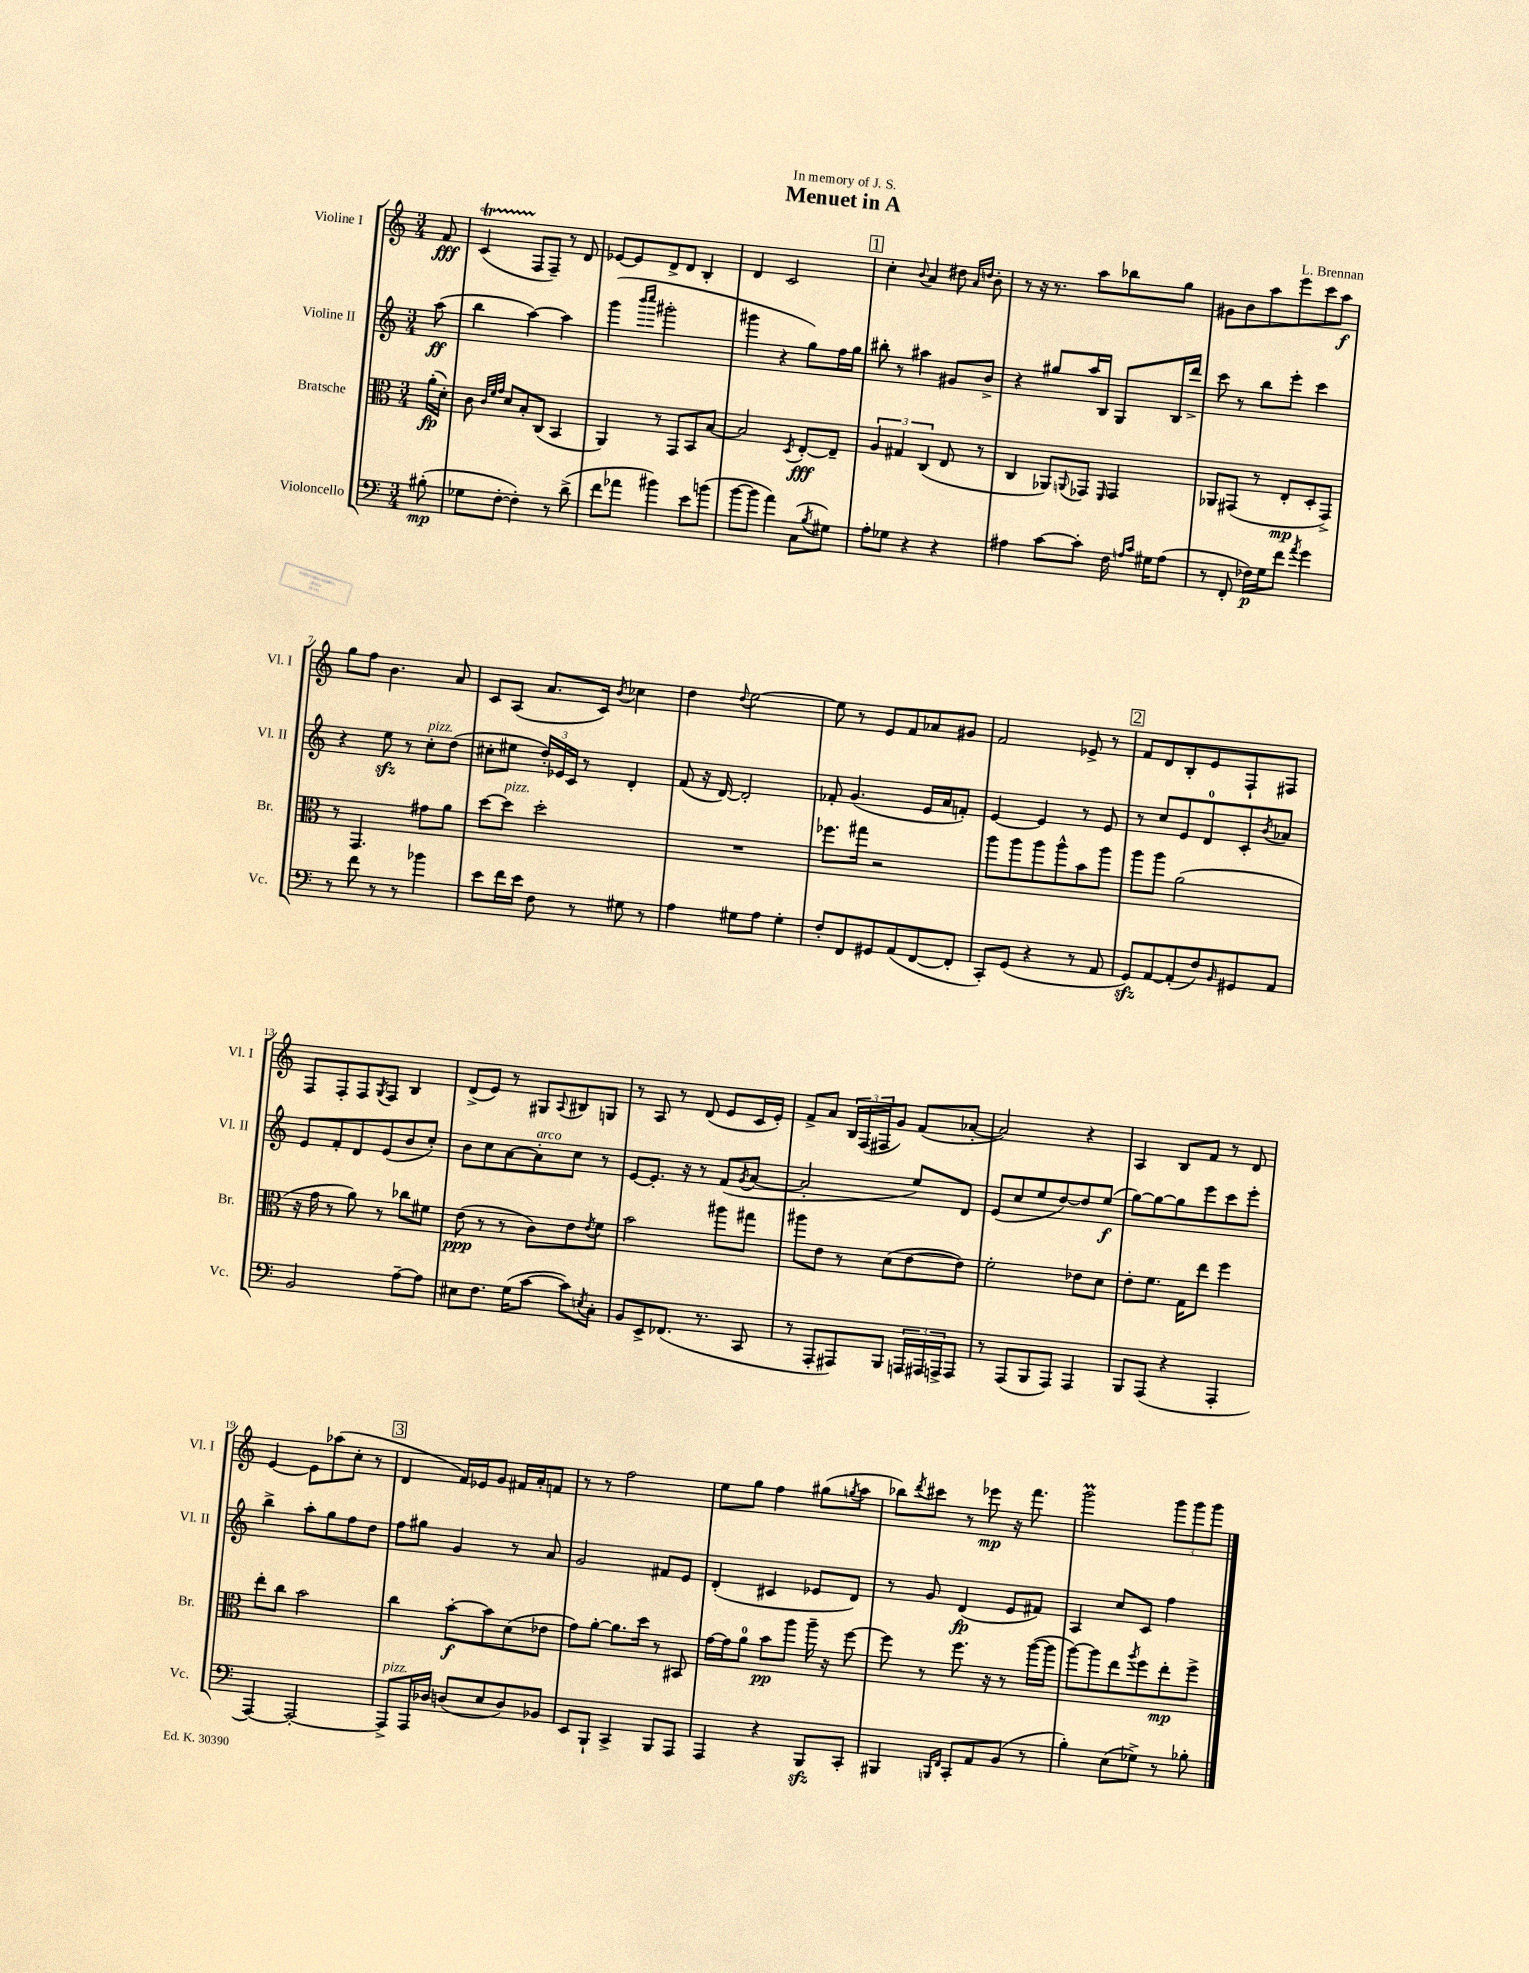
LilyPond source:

\header { title = "Menuet in A" composer = "L. Brennan" dedication = "In memory of J. S." }
<<
\new StaffGroup <<
\new Staff = "s0" \with { instrumentName = "Violine I" shortInstrumentName = "Vl. I" } {
    \clef treble \key c \major \numericTimeSignature \time 3/4 \partial 8
    f'8\fff |
    c'4\startTrillSpan( f8\stopTrillSpan f8--) r8 d'8 |
    ees'8~ ees'8 d'8-> d'8 b4-. |
    d'4 c'2 |
    \mark \markup { \box "1" } c''4-. \appoggiatura { b'8 } a'4 dis''8 \grace { a'16 d''16 } b'8-. |
    r8 r16 r8. a''8 bes''8 g''8 |
    gis'8 b'8 a''8 e'''8 c'''8 a''8\f |
    g''8 f''8 b'4. a'8 |
    c'8 a8( a'8. c'16) \acciaccatura { b'8 } ces''4 |
    d''4 \appoggiatura { d''8 } e''2~ |
    e''8 r8 e'8 f'8 aes'8 gis'8 |
    f'2 ees'8-> r8 |
    \mark \markup { \box "2" } f'8 d'8 b8-. e'8 f8-! fis8 |
    f8 f8-. f8 \acciaccatura { g8 } f8 b4 |
    d'8->( e'8) r8 gis8 \appoggiatura { a8 } bis8 g8 |
    r8 a8 r8 d'8( e'8 c'16 e'16-.) |
    f'8-> a'8 \tuplet 3/2 { b16 f16( fis16 } g'8) f'8( aes'8~-. |
    aes'2) r4 |
    a4 b8 f'8 r8 d'8 |
    e'4~ e'8 aes''8( c''8-. r8 |
    \mark \markup { \box "3" } d'4 f'16) ees'16 g'8 fis'16 a'16-. f'8 |
    r8 r8 f''2 |
    e''8 g''8 f''4 gis''8( \acciaccatura { g''8 } a''8 |
    bes''8) \acciaccatura { d'''8 } cis'''8 r8 ees'''8\mp r16 f'''8. |
    g'''2\prall \tuplet 3/2 { g'''8 g'''8 g'''8 } \bar "|." |
}
\new Staff = "s1" \with { instrumentName = "Violine II" shortInstrumentName = "Vl. II" } {
    \clef treble \key c \major \numericTimeSignature \time 3/4 \partial 8
    a''8\ff( |
    b''4 a''4~) a''4 |
    g'''4( \grace { b'''16 c''''16 } gis'''2-. |
    gis'''4 r4 g''8) f''16 g''16 |
    \mark \markup { \box "1" } bis''8-. r8 ais''4 gis'8 b'8-> |
    r4 gis''8 a''16 b16 g8 b16 d'''16-> |
    c'''8 r8 b''8 e'''8-. c'''4 |
    r4 e''8\sfz r8 c''8-.^\markup { \italic "pizz." } d''8( |
    cis''8-. eis''8 \tuplet 3/2 { d''16-.) ees'16 c'16 } r8 d'4-. |
    f'8( r16 d'16~) d'2-. |
    fes'8-. g'4.( e'16 a'16 f'8-.) |
    e'4~ e'4 r8 e'8 |
    \mark \markup { \box "2" } r8 c''8 e'8 d'8-0 c'8-. \acciaccatura { b'8 } aes'8 |
    e'8 f'8-. d'8 e'8( b'8 c''8-.) |
    b'8 c''8 a'8~ a'8-.^\markup { \italic "arco" } c''8 r8 |
    e'8~ e'8.-. r16 r8 f'8( \acciaccatura { g'8 } a'8~ |
    a'2-. e''8) d'8 |
    e'8( c''8 e''8 d''8~) d''8 e''8\f( |
    g''8~) g''8~ g''8 e'''8 c'''8 e'''8-. |
    b''4-> a''8-. g''8 f''8 d''8 |
    \mark \markup { \box "3" } f''8 gis''8 g'4 r8 a'8 |
    g'2 fis'8 e'8 |
    d'4-.( cis'4 ees'8 d'8) |
    r8 g'8 d'4\fp( e'8 fis'8) |
    a4 c''8 c'8 f''4 \bar "|." |
}
\new Staff = "s2" \with { instrumentName = "Bratsche" shortInstrumentName = "Br." } {
    \clef alto \key c \major \numericTimeSignature \time 3/4 \partial 8
    a'16-.\fp( d'16-.) |
    c'8 \grace { c'32 f'32 g'32 } d'8 b8-. c8( b,4 |
    a,4) r8 g,8 b,8 b8~ |
    b2 \acciaccatura { d8 } e8~-.\fff e8-- |
    \mark \markup { \box "1" } \tuplet 3/2 { a4 gis4 c4( } e8 r8 |
    c4 aes,8) \appoggiatura { a,8 } ges,8 \grace { f,16 } ges,4 |
    aes,8 gis,8( r8 e8-.\mp d8-. gis,8->) |
    r8 g,4. gis'8 a'8 |
    d''8~ d''8^\markup { \italic "pizz." } d''2-. |
    R2. |
    fes''8. gis''16 r2 |
    a''8 a''8 a''8 a''8-^ b'8 a''8 |
    \mark \markup { \box "2" } a''8 a''8 a'2( |
    r16 g'16 r8 a'8) r8 ces''8 fis'8 |
    e'8\ppp( r8 r8 c'8) e'8 \acciaccatura { e'8 } f'8 |
    b'2 ais''8 gis''8 |
    ais''8 e'8 r8 d'8( e'8~ e'8) |
    f'2-. ees'8 d'8 |
    e'8-. f'8. g16 e''8 f''4 |
    e''8-. c''8 b'2 |
    \mark \markup { \box "3" } c''4 b'8~-.\f b'8 d'8( ees'8 |
    g'8) a'8~-. a'8. d''16 r8 bis,8 |
    g'16~ g'16 a'8-0 b'8\pp a''8 a''16-- r16 f''8~ |
    f''8 r8 f''8. r16 r8 a''16~( a''16 |
    a''8~) a''8 e''8 \acciaccatura { a''8 } f''8 e''8-.\mp f''8-> \bar "|." |
}
\new Staff = "s3" \with { instrumentName = "Violoncello" shortInstrumentName = "Vc." } {
    \clef bass \key c \major \numericTimeSignature \time 3/4 \partial 8
    bis8-.\mp( |
    ges8 f8~-. f4-.) r8 d'8->( |
    f'8 aes'8 bis'4) e'8 b'8( |
    b'8~ b'8 a'4) c8( \acciaccatura { b8 } gis8) |
    \mark \markup { \box "1" } a8-. ges8 r4 r4 |
    ais4 c'8~ c'8-. f16 \grace { a16 c'16 } gis16 a8( |
    r8 f,8-. fes16\p) g16 f'8 \acciaccatura { a'8 } g'4 |
    r8 f'8 r8 r8 bes'4 |
    e'8 f'16 e'16 f8 r8 gis8 r8 |
    a4 gis8 a8 gis4-. |
    f8-. f,8 gis,8 a,8( f,8~ f,8-. |
    c,8-.) g,8( r4 r8 a,8 |
    \mark \markup { \box "2" } g,8\sfz) a,8~ a,8-.( f8) \grace { b,16 } gis,8 a,8 |
    b,2 a8~-- a8 |
    eis8 f8. g16( c'8~ c'8) \acciaccatura { e8 } c8-. |
    b,8 e,8-> fes,8.( r8. c,8 |
    r8 a,,8-. ais,,8) b,,8 \tuplet 3/2 { a,,16 ais,,16 a,,16-> } a,,8 |
    r8 a,,8( b,,8 a,,8) a,,4 |
    b,,8 a,,8( r4 a,,4-. |
    a,,4~) a,,2~-. |
    \mark \markup { \box "3" } a,,8->^\markup { \italic "pizz." } a,,16 des16 d8( e8 d8) bes,8 |
    e,8 b,,8-! c,4-> b,,8 a,,8 |
    a,,4 r4 b,,8\sfz c,8-. |
    bis,,4 \grace { b,,16 f,16 } c,8-. a,8 b,8( r8 |
    b4-.) e8( ges8->) r8 bes8-. \bar "|." |
}
>>
>>
